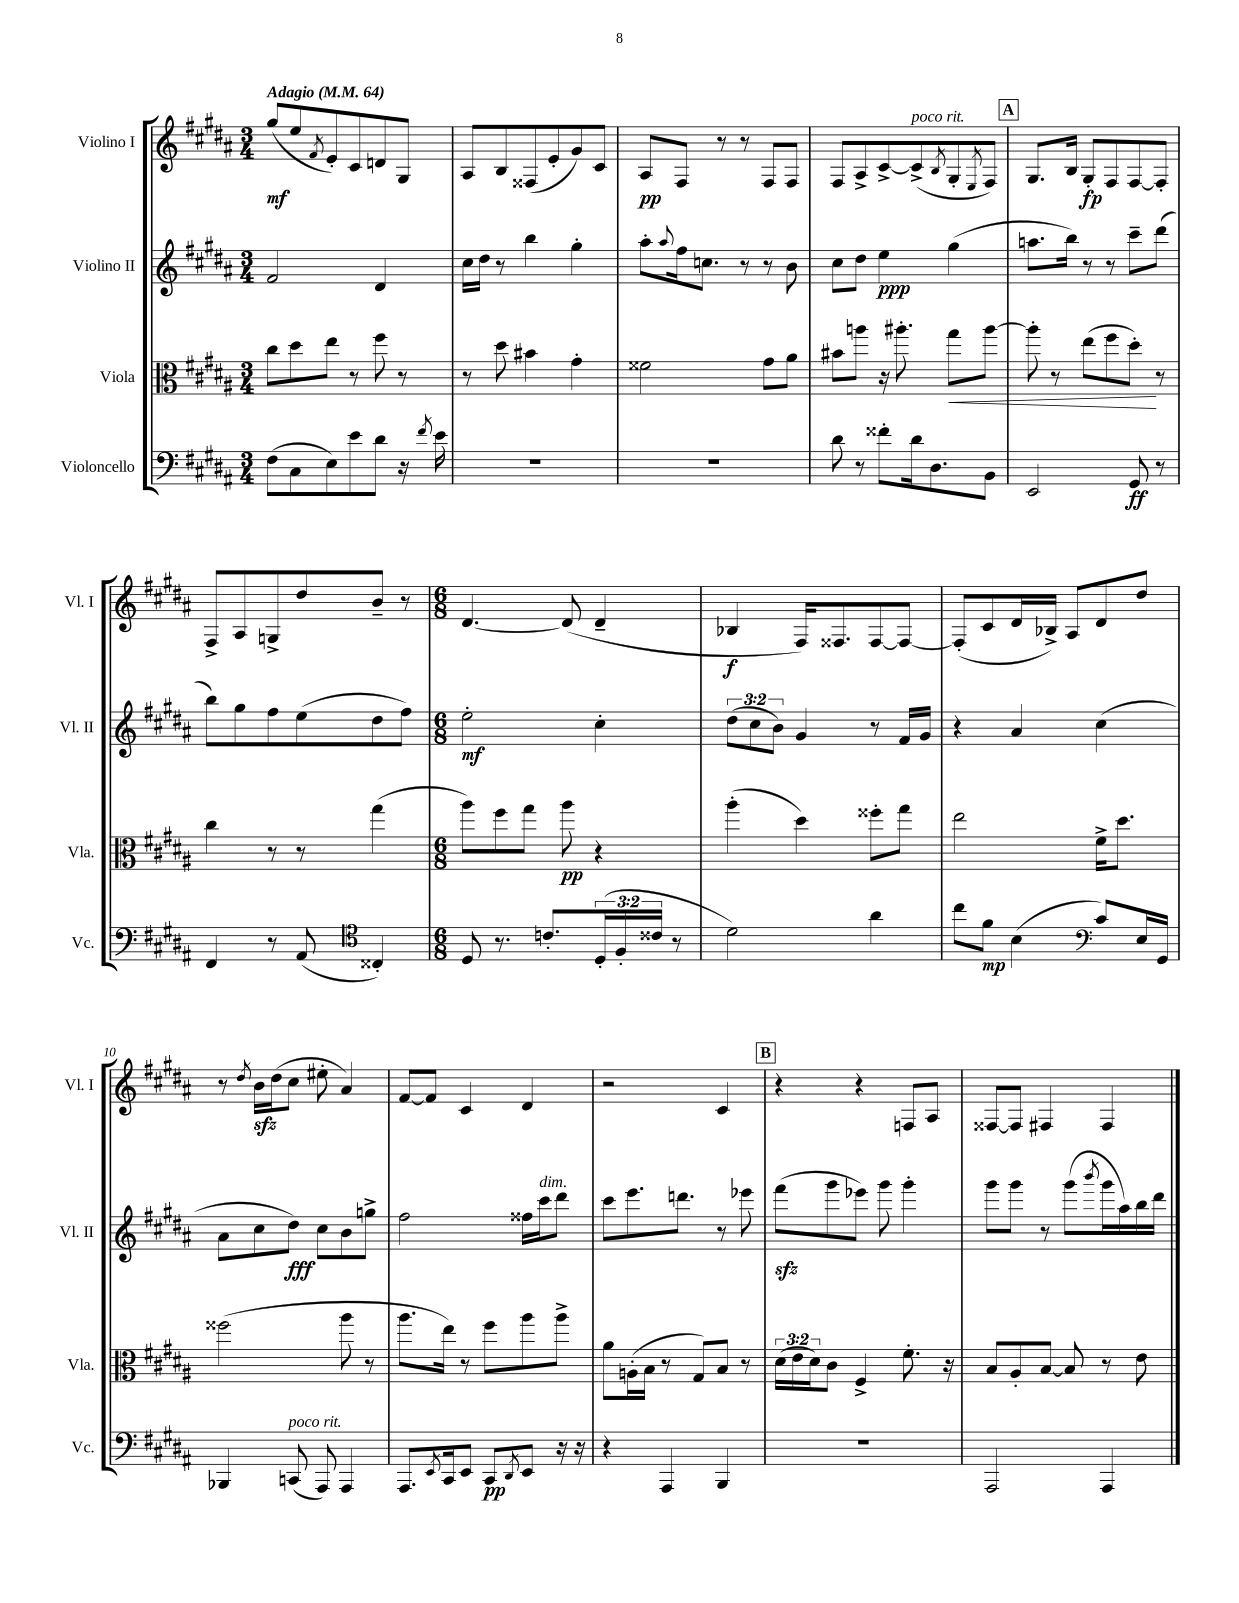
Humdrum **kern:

**kern	**kern	**kern	**kern
*staff4	*staff3	*staff2	*staff1
*clefF4	*clefC3	*clefG2	*clefG2
*k[f#c#g#d#a#]	*k[f#c#g#d#a#]	*k[f#c#g#d#a#]	*k[f#c#g#d#a#]
*M3/4	*M3/4	*M3/4	*M3/4
*MM64	*MM64	*MM64	*MM64
(8F#	8cc#	2f#	(8gg#
8C#	8dd#	.	8ee
.	.	.	8qf#
8E)	8ee	.	8e')
8e	8r	.	8c#
8d#	8ff#	4d#	8d
16r	8r	.	8G#
8qf#	.	.	.
16e	.	.	.
=	=	=	=
2.r	8r	16cc#	8A#
.	.	16dd#	.
.	8dd#	8r	8B
.	4b#	4bb	(8F##
.	.	.	8e'
.	4g#'	4gg#'	8g#)
.	.	.	8c#
=	=	=	=
2.r	2f##	8aa#'	8A#
.	.	8qqaa#	.
.	.	16ff#	8F#
.	.	8.cc	.
.	.	.	8r
.	.	8r	8r
.	8g#	8r	8F#
.	8a#	8b	8F#
=	=	=	=
8d#	8b#	8cc#	8F#
8r	8aa	8dd#	8A#^
8f##'	16r	4ee	[8c#^
.	8.aa#'	.	.
16d#	.	.	(8c#^]
8.D#	.	.	.
.	.	.	8qB
.	8gg#	(4gg#	8G#'
.	.	.	8qE
8BB	[8aa#	.	8F#)
=	=	=	=
2EE	8aa#']	8.aa	8.G#
.	8r	.	.
.	.	16bb)	16B
.	(8ee	8r	8G#'
.	8ff#	8r	8F#
8GG#	8dd#')	8ccc#~	[8F#
8r	8r	(8ddd#	8F#']
=	=	=	=
4FF#	4cc#	8bb)	8F#^
.	.	8gg#	8A#
8r	8r	8ff#	8G^
(8AA#	8r	(8ee	8dd#
*clefC4	*	*	*
4C##')	(4gg#	8dd#	8b~
.	.	8ff#)	8r
=	=	=	=
*M6/8	*M6/8	*M6/8	*M6/8
8D#	8aa#)	2ee'	[4.d#
8.r	8ff#	.	.
.	8gg#	.	.
8.c'	.	.	.
.	8aa#	.	(8d#]
(24D#'	4r	4cc#'	4d#~
24F#'	.	.	.
24c##	.	.	.
8r	.	.	.
=	=	=	=
2d#)	(4aa#'	(12dd#	4B-
.	.	12cc#	.
.	.	12b)	.
.	4dd#)	4g#	16F#)
.	.	.	8.F##
4a#	8ff##'	8r	[8F##
.	8gg#	16f#	8F##_
.	.	16g#	.
=	=	=	=
8cc#	2ee	4r	(8F##']
8f#	.	.	8c#
(4B	.	4a#	16d#
.	.	.	16B-^)
.	.	.	8A#
8c#)	16f#^	(4cc#	8d#
.	8.dd#	.	.
16E	.	.	8dd#
16GG#	.	.	.
=	=	=	=
*clefF4	*	*	*
4BBB-	(2ff##	8a#	8r
.	.	.	8qdd#
.	.	8cc#	16b
.	.	.	(16dd#
(8CC	.	8dd#)	8cc#
8AAA#)	.	8cc#	8ee#'
4AAA#	8aa#	8b	4a#)
.	8r	8gg^	.
=	=	=	=
8.AAA#	8.aa#	2ff#	[8f#
.	.	.	8f#]
8qEE	.	.	.
16CC#	16ee)	.	.
8EE	8r	.	4c#
8CC#	8ff#	.	.
8qDD#	.	.	.
8EE	8aa#	16ff##	4d#
.	.	16ccc#	.
16r	8aa#^	8ddd#	.
16r	.	.	.
=	=	=	=
4r	8a#	8ccc#	2r
.	(16A'	8.eee	.
.	16B	.	.
4AAA#	8r	.	.
.	.	8.ddd	.
.	8G#)	.	.
4BBB	8B	8r	4c#
.	8r	8eee-	.
=	=	=	=
2.r	(24d#	(8fff#	4r
.	24e	.	.
.	24d#)	.	.
.	8c#	8ggg#	.
.	4F#^	8eee-)	4r
.	.	8ggg#	.
.	8.f#'	4ggg#'	8F
.	.	.	8A#
.	16r	.	.
=	=	=	=
2AAA#	8B	8ggg#	[8F##
.	8A#'	8ggg#	8F##]
.	[8B	8r	4F#
.	8B]	(8ggg#	.
.	.	8qbbb	.
4AAA#	8r	16ggg#	4F#
.	.	16aa#)	.
.	8e	16bb	.
.	.	16ddd#	.
==	==	==	==
*-	*-	*-	*-
